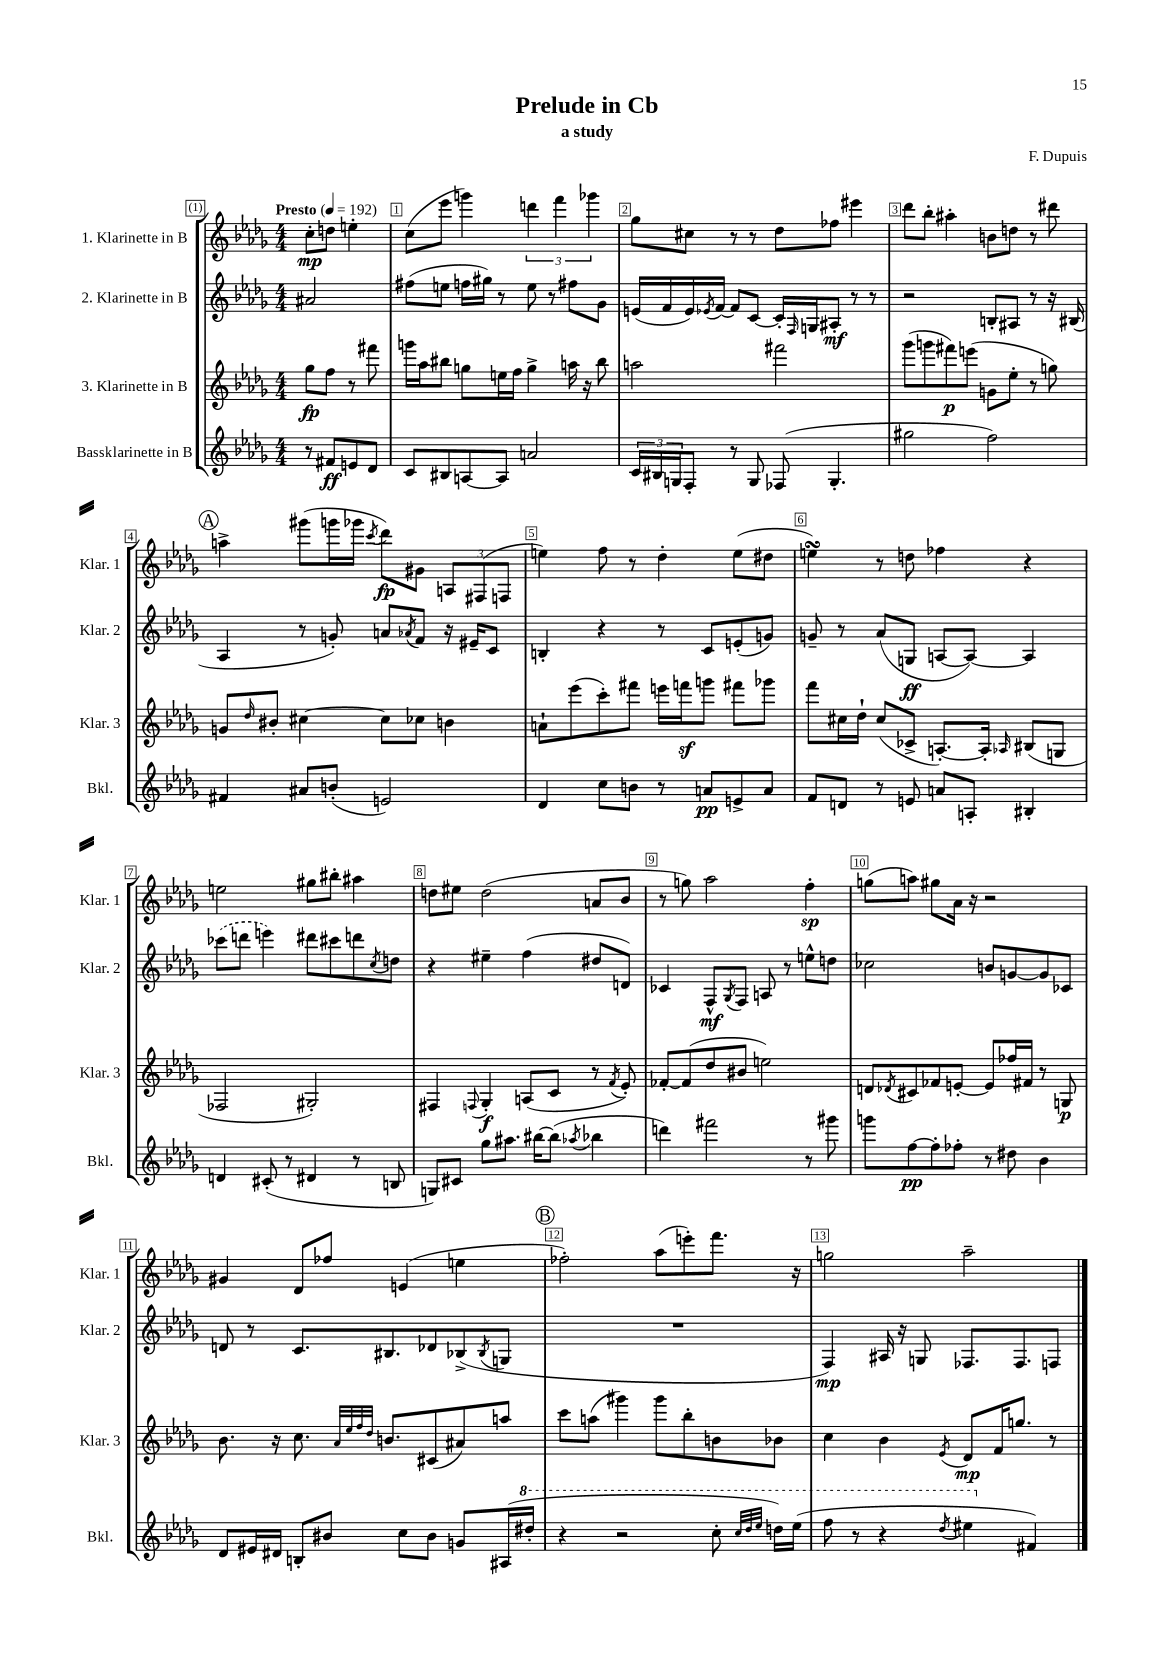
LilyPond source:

\header { title = "Prelude in Cb" composer = "F. Dupuis" subtitle = "a study" }
<<
\new StaffGroup <<
\new Staff = "s0" \with { instrumentName = "1. Klarinette in B" shortInstrumentName = "Klar. 1" } {
    \clef treble \key des \major \numericTimeSignature \time 4/4 \partial 2 \tempo "Presto" 4 = 192
    c''8-.\mp d''8 e''4-. |
    c''8( ees'''8 g'''4) \tuplet 3/2 { d'''4 f'''4 ges'''4 } |
    ges''8 cis''8 r8 r8 des''8 fes''8 eis'''4 |
    des'''8 bes''8-. ais''4-. b'8 d''8 r8 dis'''8 |
    \mark \markup { \circle "A" } a''4-> gis'''8( g'''16 ges'''16 \acciaccatura { c'''8 } des'''8\fp) gis'8 \tuplet 3/2 { a8 fis8( f8 } |
    e''4) f''8 r8 des''4-. e''8( dis''8 |
    e''4\turn) r8 d''8 fes''4 r4 |
    e''2 gis''8 bis''8-. ais''4 |
    d''8 eis''8 d''2( a'8 bes'8 |
    r8 g''8) aes''2 f''4-.\sp |
    g''8( a''8) gis''8 aes'16 r16 r2 |
    gis'4 des'8 fes''8 e'4( e''4 |
    \mark \markup { \circle "B" } fes''2-.) aes''8( e'''8-.) f'''8. r16 |
    g''2 aes''2-- \bar "|." |
}
\new Staff = "s1" \with { instrumentName = "2. Klarinette in B" shortInstrumentName = "Klar. 2" } {
    \clef treble \key des \major \numericTimeSignature \time 4/4 \partial 2
    ais'2 |
    fis''8( e''8 f''16 gis''16) r8 e''8 r8 fis''8 ges'8 |
    e'16( f'16 e'16) \acciaccatura { ees'8 } f'16~ f'8 c'8~ c'16-. \grace { f16 } g16 ais8-.\mf r8 r8 |
    r2 b8-. ais8 r8 r16 bis16( |
    \mark \markup { \circle "A" } aes4 r8 g'8-.) a'8 \acciaccatura { aes'8 } f'8 r16 eis'16-- c'8 |
    b4-. r4 r8 c'8 e'8-.( g'8) |
    g'8-- r8 aes'8( g8\ff a8~ a8~) a4 |
    \once \slurDashed ces'''8( d'''8 e'''4) dis'''8 cis'''8 d'''8 \acciaccatura { c''8 } d''8 |
    r4 eis''4-- f''4( dis''8 d'8) |
    ces'4 f8-^\mf \acciaccatura { ges8 } f8 a8 r8 e''8-^ d''8 |
    ces''2 b'8 g'8~ g'8 ces'8 |
    d'8 r8 c'8. bis8. des'8 bes8->( \acciaccatura { bes8 } g8 |
    \mark \markup { \circle "B" } R1 |
    f4\mp) ais16 r16 g8 fes8. fes8. f8 \bar "|." |
}
\new Staff = "s2" \with { instrumentName = "3. Klarinette in B" shortInstrumentName = "Klar. 3" } {
    \clef treble \key des \major \numericTimeSignature \time 4/4 \partial 2
    ges''8\fp f''8 r8 fis'''8 |
    g'''16 aes''16 bis''8 g''8 e''16 f''16 g''4-> a''16 r16 bis''8 |
    a''2 fis'''2 |
    ges'''8( g'''8 fis'''8\p) e'''8( g'8 ees''8-. r8 g''8) |
    \mark \markup { \circle "A" } g'8 \grace { des''16 } bis'8-. cis''4~ cis''8 ces''8 b'4 |
    a'8-! ees'''8( c'''8-.) fis'''8 e'''16 f'''16\sf g'''8 fis'''8 ges'''8 |
    f'''8 cis''16 des''16-! cis''8( ces'8-> a8.~-.) a16-. \grace { aes16 } bis8( g8 |
    fes2 gis2-.) |
    fis4 \appoggiatura { f8 } ges4-.\f a8( c'8 r8 \acciaccatura { f'8 } ees'8-.) |
    fes'8~-. fes'8( des''8 bis'8 e''2) |
    d'8 \acciaccatura { des'8 } cis'8 fes'8 e'8~-. e'8 fes''16 fis'16 r8 g8\p |
    bes'8. r16 c''8. \grace { aes'32 ees''32 f''32 des''32 } b'8. cis'8( ais'8) a''8 |
    \mark \markup { \circle "B" } c'''8 a''8( gis'''4) gis'''8 bes''8-. b'8 bes'8 |
    c''4 bes'4 \acciaccatura { ees'8 } des'8\mp f'16 g''8. r8 \bar "|." |
}
\new Staff = "s3" \with { instrumentName = "Bassklarinette in B" shortInstrumentName = "Bkl." } {
    \clef treble \key des \major \numericTimeSignature \time 4/4 \partial 2
    r8 fis'8\ff e'8 des'8 |
    c'8 bis8 a8~ a8 a'2 |
    \tuplet 3/2 { c'16 bis16 g16 } f8-. r8 g8 fes8( g4.-. |
    gis''2 f''2) |
    \mark \markup { \circle "A" } fis'4 ais'8 b'8-.( e'2) |
    des'4 c''8 b'8 r8 a'8\pp e'8-> a'8 |
    f'8 d'8 r8 e'8 a'8 a8-. bis4-. |
    d'4 cis'8-.( r8 dis'4 r8 b8 |
    g8) cis'8 ges''8 ais''8. bis''16~ bis''8( \acciaccatura { aes''8 } bes''4 |
    d'''4) fis'''2 r8 gis'''8 |
    g'''8 f''8~\pp f''8-. fes''8-. r8 dis''8 bes'4 |
    des'8 eis'16 dis'16 b8-. bis'8 c''8 bis'8 g'8 ais16( \ottava #1 dis'''16-. |
    \mark \markup { \circle "B" } r4 r2 c'''8-. \grace { c'''32 des'''32 ees'''32 } d'''16) ees'''16( |
    f'''8 r8 r4 \acciaccatura { des'''8 } eis'''4 \ottava #0 fis'4) \bar "|." |
}
>>
>>
\layout { \context { \Score \override BarNumber.break-visibility = ##(#f #t #t) barNumberVisibility = #all-bar-numbers-visible \override BarNumber.stencil = #(make-stencil-boxer 0.1 0.3 ly:text-interface::print) } }
